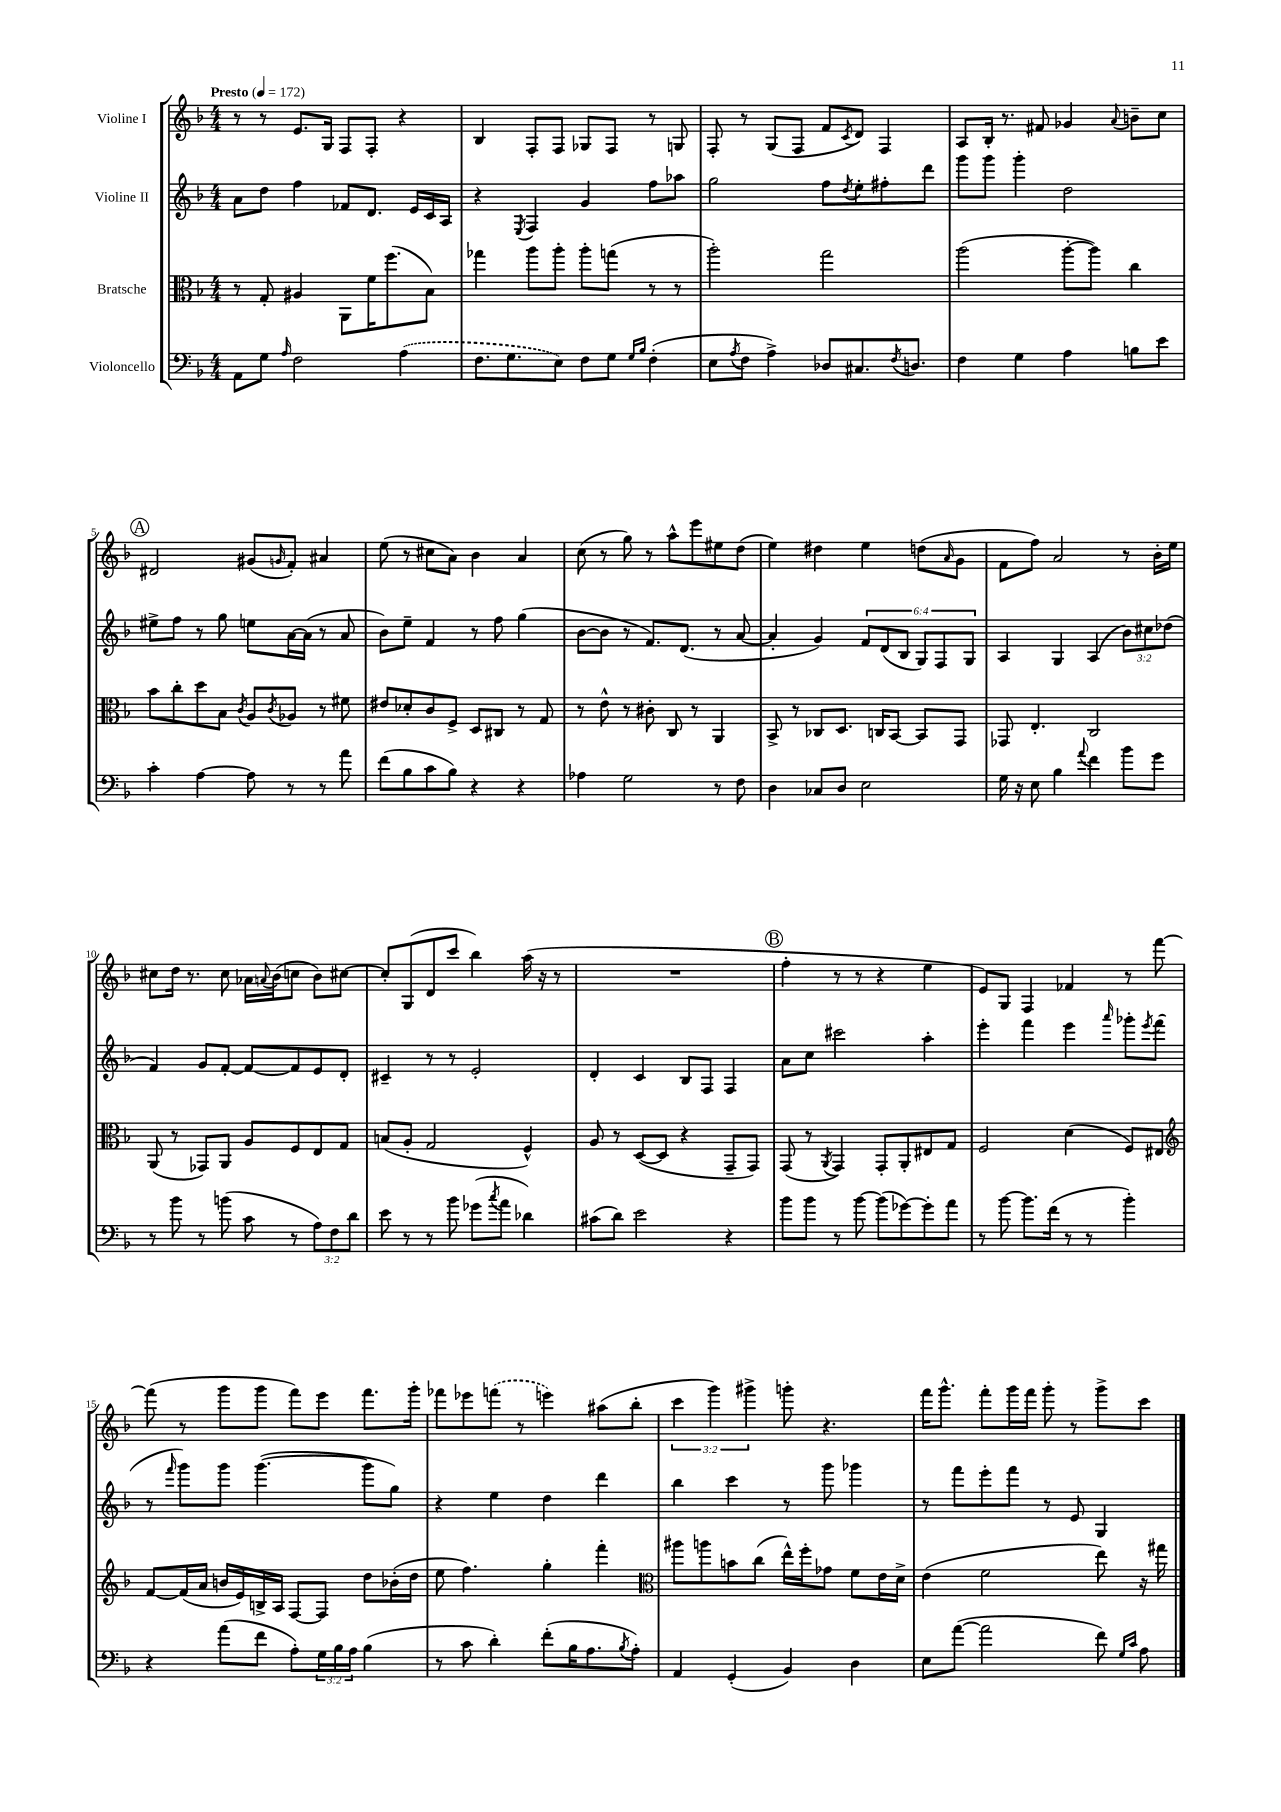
<<
\new StaffGroup <<
\new Staff = "s0" \with { instrumentName = "Violine I" } {
    \clef treble \key f \major \numericTimeSignature \time 4/4 \override Staff.TupletNumber.text = #tuplet-number::calc-fraction-text \tempo "Presto" 4 = 172
    r8 r8 e'8. g16 f8 f8-. r4 |
    bes4 f8-. f8 ges8 f8 r8 g8 |
    f8-. r8 g8( f8 f'8 \acciaccatura { c'8 } d'8) f4 |
    a8 bes16-. r8. fis'8 ges'4 \appoggiatura { a'8 } b'8-- c''8 |
    \mark \markup { \circle "A" } dis'2 gis'8( \grace { g'16 } f'8-.) ais'4 |
    e''8( r8 cis''8 a'8) bes'4 a'4 |
    c''8( r8 g''8) r8 a''8-^ e'''8 eis''8 d''8( |
    e''4) dis''4 e''4 d''8( \grace { a'16 } g'8 |
    f'8 f''8) a'2 r8 bes'16-. e''16 |
    cis''8 d''16 r8. cis''8 aes'16 \appoggiatura { a'8 } bes'16( c''8 bes'8) cis''8~ |
    cis''8-. g8( d'8 c'''8 bes''4) a''16( r16 r8 |
    R1 |
    \mark \markup { \circle "B" } f''4-. r8 r8 r4 e''4 |
    e'8) g8 f4 fes'4 r8 f'''8~ |
    f'''8( r8 g'''8 g'''8 f'''8) e'''8 f'''8. g'''16-. |
    fes'''8 ees'''8 \once \slurDashed f'''8( r8 e'''4) ais''8( bes''8-. |
    \tuplet 3/2 { c'''4 g'''4) gis'''4-> } g'''8-. r4. |
    f'''16 g'''8.-^ f'''8-. g'''16 f'''16 g'''8-. r8 g'''8-> c'''8 \bar "|." |
}
\new Staff = "s1" \with { instrumentName = "Violine II" } {
    \clef treble \key f \major \numericTimeSignature \time 4/4 \override Staff.TupletNumber.text = #tuplet-number::calc-fraction-text
    a'8 d''8 f''4 fes'8 d'8. e'16 c'16 a16 |
    r4 \acciaccatura { e8 } f4 g'4 f''8 aes''8 |
    g''2 f''8 \acciaccatura { d''8 } e''8-. fis''8-. d'''8 |
    g'''8 g'''8 g'''4-. d''2 |
    \mark \markup { \circle "A" } eis''8-> f''8 r8 g''8 e''8 a'16~ a'16( r8 a'8 |
    bes'8) e''8-- f'4 r8 f''8 g''4( |
    bes'8~ bes'8 r8 f'8.) d'8.( r8 a'8~ |
    a'4-. g'4) \tuplet 6/4 { f'8 d'8( bes8 g8) f8 g8 } |
    a4 g4 a4( \tuplet 3/2 { bes'8) cis''8 des''8( } |
    f'4) g'8 f'8~-. f'8~ f'8 e'8 d'8-. |
    cis'4-- r8 r8 e'2-. |
    d'4-. c'4 bes8 f8 f4 |
    \mark \markup { \circle "B" } a'8 c''8 cis'''2 a''4-. |
    e'''4-. f'''4 e'''4 \grace { a'''16 } ges'''8-. \acciaccatura { e'''8 } f'''8( |
    r8 \grace { f'''16 } g'''8) g'''8 g'''4.~( g'''8 g''8) |
    r4 e''4 d''4 d'''4 |
    bes''4 c'''4 r8 g'''8 ges'''4 |
    r8 f'''8 e'''8-. f'''8 r8 e'8 g4 \bar "|." |
}
\new Staff = "s2" \with { instrumentName = "Bratsche" } {
    \clef alto \key f \major \numericTimeSignature \time 4/4
    r8 g8-. ais4 a,8 f'16 f''8.( bes8) |
    ges''4 a''8 a''8-. a''8-. g''8( r8 r8 |
    a''2-.) g''2 |
    a''2( a''8~-. a''8) c''4 |
    \mark \markup { \circle "A" } bes'8 c''8-. d''8 bes8 \acciaccatura { c'8 } a8 \acciaccatura { c'8 } aes8 r8 fis'8 |
    eis'8 des'8-. c'8 f8-> d8 cis8 r8 g8 |
    r8 e'8-^ r8 cis'8-. c8 r8 a,4 |
    bes,8-> r8 ces8 d8. c16 bes,8~ bes,8 g,8 |
    ges,8 e4.-. c2 |
    a,8( r8 ges,8) a,8 a8 f8 e8 g8 |
    b8( a8-. g2 f4-^) |
    a8 r8 d8~( d8 r4 g,8-- g,8) |
    \mark \markup { \circle "B" } g,8( r8 \acciaccatura { a,8 } g,4) g,8-. a,8-. eis8 g8 |
    f2 d'4( f8) eis8 |
    \clef treble f'8~ f'16( a'16 b'16 e'16) b16-> a16 f8~ f8 d''8 bes'16-.( d''16 |
    e''8 f''4.) g''4-. f'''4-. |
    \clef alto ais''8 a''8 b'8 c''8( e''16-^) f''16-. ges'8 f'8 e'16 d'16-> |
    e'4( f'2 e''8) r16 gis''16 \bar "|." |
}
\new Staff = "s3" \with { instrumentName = "Violoncello" } {
    \clef bass \key f \major \numericTimeSignature \time 4/4 \override Staff.TupletNumber.text = #tuplet-number::calc-fraction-text
    a,8 g8 \grace { a16 } f2 \once \slurDashed a4( |
    f8. g8. e8) f8 g8 \grace { g16 bes16 } f4-.( |
    e8 \acciaccatura { a8 } f8 a4->) des8 cis8. \acciaccatura { f8 } d8. |
    f4 g4 a4 b8 e'8 |
    \mark \markup { \circle "A" } c'4-. a4~ a8 r8 r8 a'8 |
    f'8( bes8 c'8 bes8) r4 r4 |
    aes4 g2 r8 f8 |
    d4 ces8 d8 e2 |
    g16 r16 e8 bes4 \appoggiatura { a'8 } f'4 bes'8 g'8 |
    r8 bes'8 r8 b'8( c'8 r8 \tuplet 3/2 { a8) f8 d'8 } |
    e'8 r8 r8 bes'8 ges'8( \acciaccatura { c''8 } a'8 des'4) |
    cis'8( d'8) e'2 r4 |
    \mark \markup { \circle "B" } bes'8 bes'8 r8 bes'8~ bes'8( ges'8~) ges'8-. a'8 |
    r8 bes'8~ bes'8. f'16( r8 r8 bes'4-.) |
    r4 a'8( f'8 a8-.) \tuplet 3/2 { g16 bes16 a16 } bes4( |
    r8 c'8 d'4-.) f'8-.( bes16 a8. \acciaccatura { bes8 } a8-.) |
    a,4 g,4-.( bes,4) d4 |
    e8 a'8~( a'2 f'8) \grace { g16 c'16 } a8 \bar "|." |
}
>>
>>
